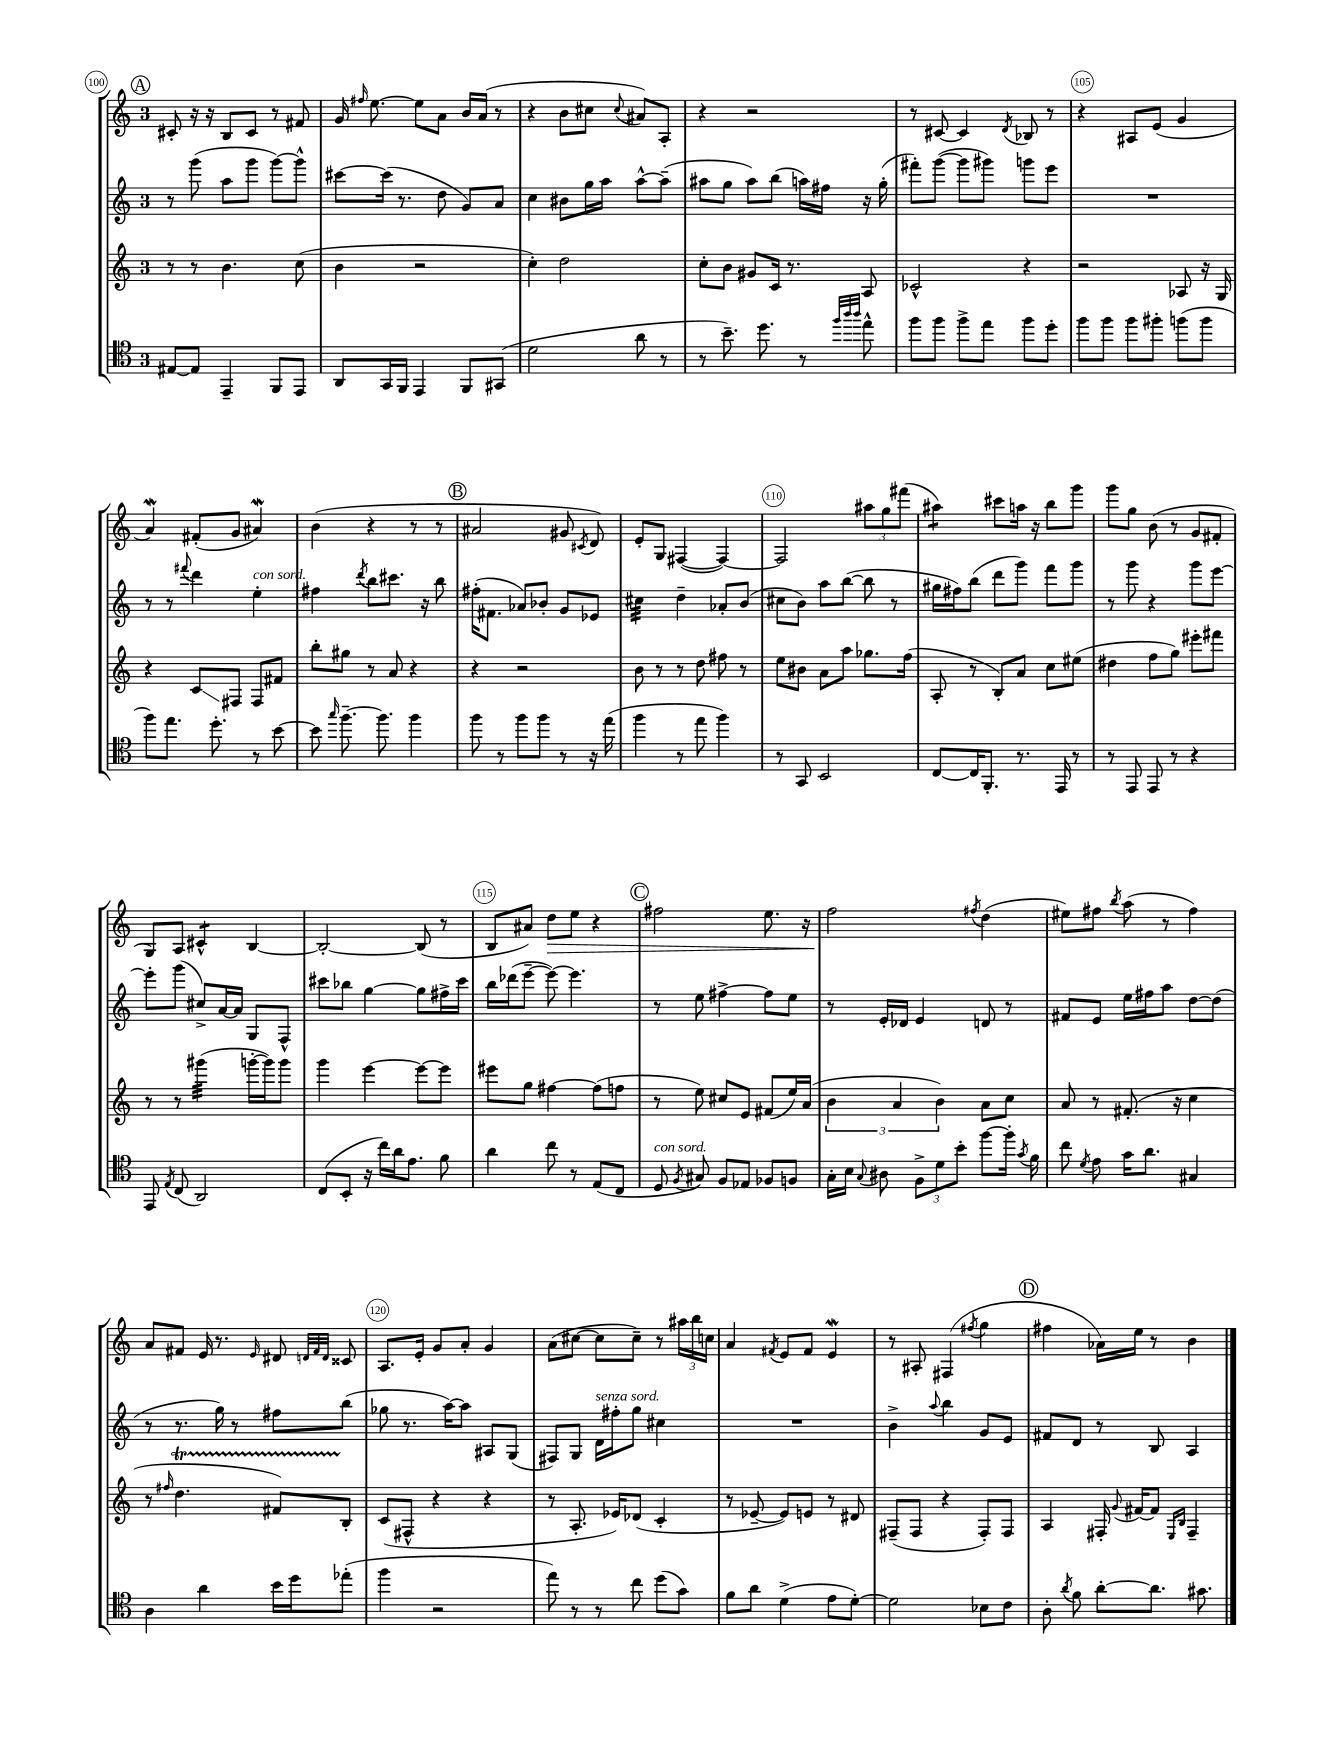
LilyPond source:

<<
\new StaffGroup <<
\new Staff = "s0" {
    \clef treble \key c \major \once \override Staff.TimeSignature.style = #'single-digit \time 3/4
    \autoBeamOff \mark \markup { \circle "A" } cis'8-. r16 r16 b8[ cis'8] r8 fis'8 |
    g'16 \grace { fis''16 } e''8.~ e''8[ a'8] b'16[ a'16]( r8 |
    r4 b'8[ cis''8] \appoggiatura { cis''8 } ais'8[) a8]-. |
    r4 r2 |
    r8 cis'8~ cis'4 \acciaccatura { d'8 } bes8 r8 |
    r4 ais8[ e'8]( g'4 |
    a'4\mordent) fis'8[-.( g'8] ais'4\mordent) |
    b'4( r4 r8 r8 |
    \mark \markup { \circle "B" } ais'2 gis'8 \acciaccatura { cis'8 } d'8) |
    e'8[-. g8] fis4~( fis4~) |
    fis2 \tuplet 3/2 { ais''8[ g''8 fis'''8]( } |
    ais''4:8) cis'''8[ a''16] r16 b''8[ g'''8] |
    g'''8[ g''8] b'8( r8 g'8[ fis'8]-. |
    g8[) a8] cis'4:8-^ b4~ |
    b2~-. b8( r8 |
    b8[ ais'8]) d''8[\> e''8] r4 |
    \mark \markup { \circle "C" } fis''2 e''8. r16 |
    f''2\! \acciaccatura { fis''8 } d''4( |
    eis''8[) fis''8] \acciaccatura { b''8 } a''8( r8 fis''4) |
    a'8[ fis'8] e'16 r8. \grace { e'16 } dis'8 \grace { d'32[ fis'32 d'32] } cisis'8 |
    a8.[ e'16]-. g'8[ a'8]-. g'4 |
    a'8[( cis''8]~ cis''8[ cis''8]--) r8 \tuplet 3/2 { ais''16[ b''16 c''16] } |
    a'4 \acciaccatura { fis'8 } e'8[ fis'8] e'4\mordent |
    r8 ais8-. fis4( \acciaccatura { fis''8 } g''4 |
    \mark \markup { \circle "D" } fis''4 aes'16[) e''16] r8 b'4 \bar "|." |
}
\new Staff = "s1" {
    \clef treble \key c \major \once \override Staff.TimeSignature.style = #'single-digit \time 3/4
    \autoBeamOff \mark \markup { \circle "A" } r8 g'''8( a''8[ g'''8] g'''8[~) g'''8]-^ |
    cis'''8[~ cis'''16]( r8. d''8 g'8[) a'8] |
    c''4 bis'8[ g''16 a''16] a''8[~-^ a''8]--( |
    ais''8[ g''8] ais''8[) b''8]( a''16[) fis''16] r16 g''16-.( |
    fis'''8[-.) g'''8]~( g'''8[ gis'''8]) g'''8[ e'''8] |
    R2. |
    r8 r8 \appoggiatura { fis'''8 } d'''4 e''4-.^\markup { \italic "con sord." } |
    fis''4 \acciaccatura { d'''8 } b''8[ cis'''8.] r16 b''8 |
    \mark \markup { \circle "B" } fis''16[-.( fis'8.] aes'8[) bes'8]-. g'8[ ees'8] |
    cis''4:32 d''4-- aes'8[-. b'8]( |
    cis''8[ b'8]) a''8[ b''8]~( b''8 r8 |
    gis''16[ fis''16) b''8]( d'''8[ g'''8]) f'''8[ g'''8] |
    r8 g'''8 r4 g'''8[ e'''8]~ |
    e'''8[-. g'''8]( cis''8[->) a'16~ a'16] g8[ f8]-^ |
    cis'''8[ bes''8] g''4~ g''8[ fis''16-> cis'''16] |
    b''16[ des'''16( e'''8]~-- e'''8~) e'''4. |
    \mark \markup { \circle "C" } r8 e''8 fis''4~-> fis''8[ e''8] |
    r8 e'16[-. des'16] e'4 d'8 r8 |
    fis'8[ e'8] e''16[ fis''16 a''8] d''8[~ d''8]( |
    r8 r8. g''16) r8 fis''8[ b''8]( |
    ges''8 r8. a''16[~) a''8] ais8[ g8]( |
    fis8[) g8] d'16[^\markup { \italic "senza sord." } fis''16-. g''8] cis''4 |
    R2. |
    b'4-> \appoggiatura { a''8 } b''4 g'8[ e'8] |
    \mark \markup { \circle "D" } fis'8[ d'8] r8 b8 a4 \bar "|." |
}
\new Staff = "s2" {
    \clef treble \key c \major \once \override Staff.TimeSignature.style = #'single-digit \time 3/4
    \autoBeamOff \mark \markup { \circle "A" } r8 r8 b'4. c''8( |
    b'4 r2 |
    c''4-.) d''2 |
    c''8[-. b'8] gis'8[ c'16] r8. a8 |
    ces'2-^ r4 |
    r2 aes8 r16 g16 |
    r4 c'8[\glissando fis8] fis8[ fis'8] |
    b''8[-. gis''8] r8 a'8 r4 |
    \mark \markup { \circle "B" } r4 r2 |
    b'8 r8 r8 d''8 fis''8 r8 |
    e''8[ bis'8] a'8[ a''8] ges''8.[ f''16]( |
    a8-. r8 b8[-.) a'8] c''8[ eis''8]( |
    dis''4 f''8[ g''8]) eis'''8[-. fis'''8] |
    r8 r8 gis'''4:32( g'''16[~-. g'''16) g'''8] |
    g'''4 e'''4~ e'''8[~ e'''8] |
    eis'''8[ g''8] fis''4~ fis''8[( f''8] |
    \mark \markup { \circle "C" } r8 e''8) cis''8[ e'8] fis'8[( e''16) a'16]( |
    \tuplet 3/2 { b'4 a'4 b'4) } a'8[ c''8] |
    a'8 r8 fis'8.-.( r16 c''4 |
    r8 \grace { fis''16 } d''4.\startTrillSpan fis'8[) b8]-.\stopTrillSpan |
    c'8[( fis8]-^ r4 r4 |
    r8 a8.-. ees'16[) des'8]( c'4-. |
    r8 ees'8~-- ees'8[) e'8] r8 dis'8 |
    fis8[--( fis8] r4 fis8[-.) fis8] |
    \mark \markup { \circle "D" } a4 fis16-. \appoggiatura { g'8 } fis'16[~ fis'8] \grace { e16[ b16] } fis4-- \bar "|." |
}
\new Staff = "s3" {
    \clef tenor \key c \major \once \override Staff.TimeSignature.style = #'single-digit \time 3/4
    \autoBeamOff \mark \markup { \circle "A" } eis8[~ eis8] e,4-- f,8[ e,8] |
    a,8[ g,16 f,16] e,4 f,8[ gis,8]( |
    d'2 a'8 r8 |
    r8 b'8.--) d''8. r8 \grace { f''32[ a''32 a''32] } e''8-^ |
    f''8[ f''8] f''8[-> e''8] f''8[ d''8]-. |
    f''8[ f''8] f''8[ fis''8]-. f''8[( f''8] |
    f''8[) e''8.] d''8.-. r8 b'8~ |
    b'8 \grace { g''16 } f''8.~-- f''8. f''4 |
    \mark \markup { \circle "B" } f''8 r8 f''8[ f''8] r8 r16 e''16( |
    f''4 r8 e''8 f''4) |
    r8 g,8 b,2 |
    c8[~ c16 f,8.]-. r8. e,16 r8 |
    r8 e,8 e,8 r8 r4 |
    e,8 \acciaccatura { e8 } c8( a,2) |
    c8[( b,8]-. r16 c''16[) a'16 e'8.] f'8 |
    a'4 c''8 r8 e8[( c8] |
    \mark \markup { \circle "C" } d8^\markup { \italic "con sord." } \acciaccatura { f8 } gis8) f8[ ees8] fes8[ f8] |
    g16[-. b16] \appoggiatura { g8 } ais8 \tuplet 3/2 { f8[-> d'8 b'8]-. } f''8[~ f''16]-. \acciaccatura { g'8 } f'16 |
    c''8 \acciaccatura { d'8 } e'8 g'16[ a'8.] gis4 |
    a4 a'4 b'16[ d''16 ees''8]-.( |
    f''4 r2 |
    e''8) r8 r8 c''8 d''8[( g'8]) |
    f'8[ a'8] d'4->( e'8[ d'8]~-.) |
    d'2 bes8[ c'8] |
    \mark \markup { \circle "D" } a8-. \acciaccatura { a'8 } f'8 a'8[~-. a'8.] gis'8. \bar "|." |
}
>>
>>
\layout { \context { \Score currentBarNumber = #100 \override BarNumber.break-visibility = ##(#f #t #t) barNumberVisibility = #(every-nth-bar-number-visible 5) \override BarNumber.stencil = #(make-stencil-circler 0.1 0.3 ly:text-interface::print) } }
